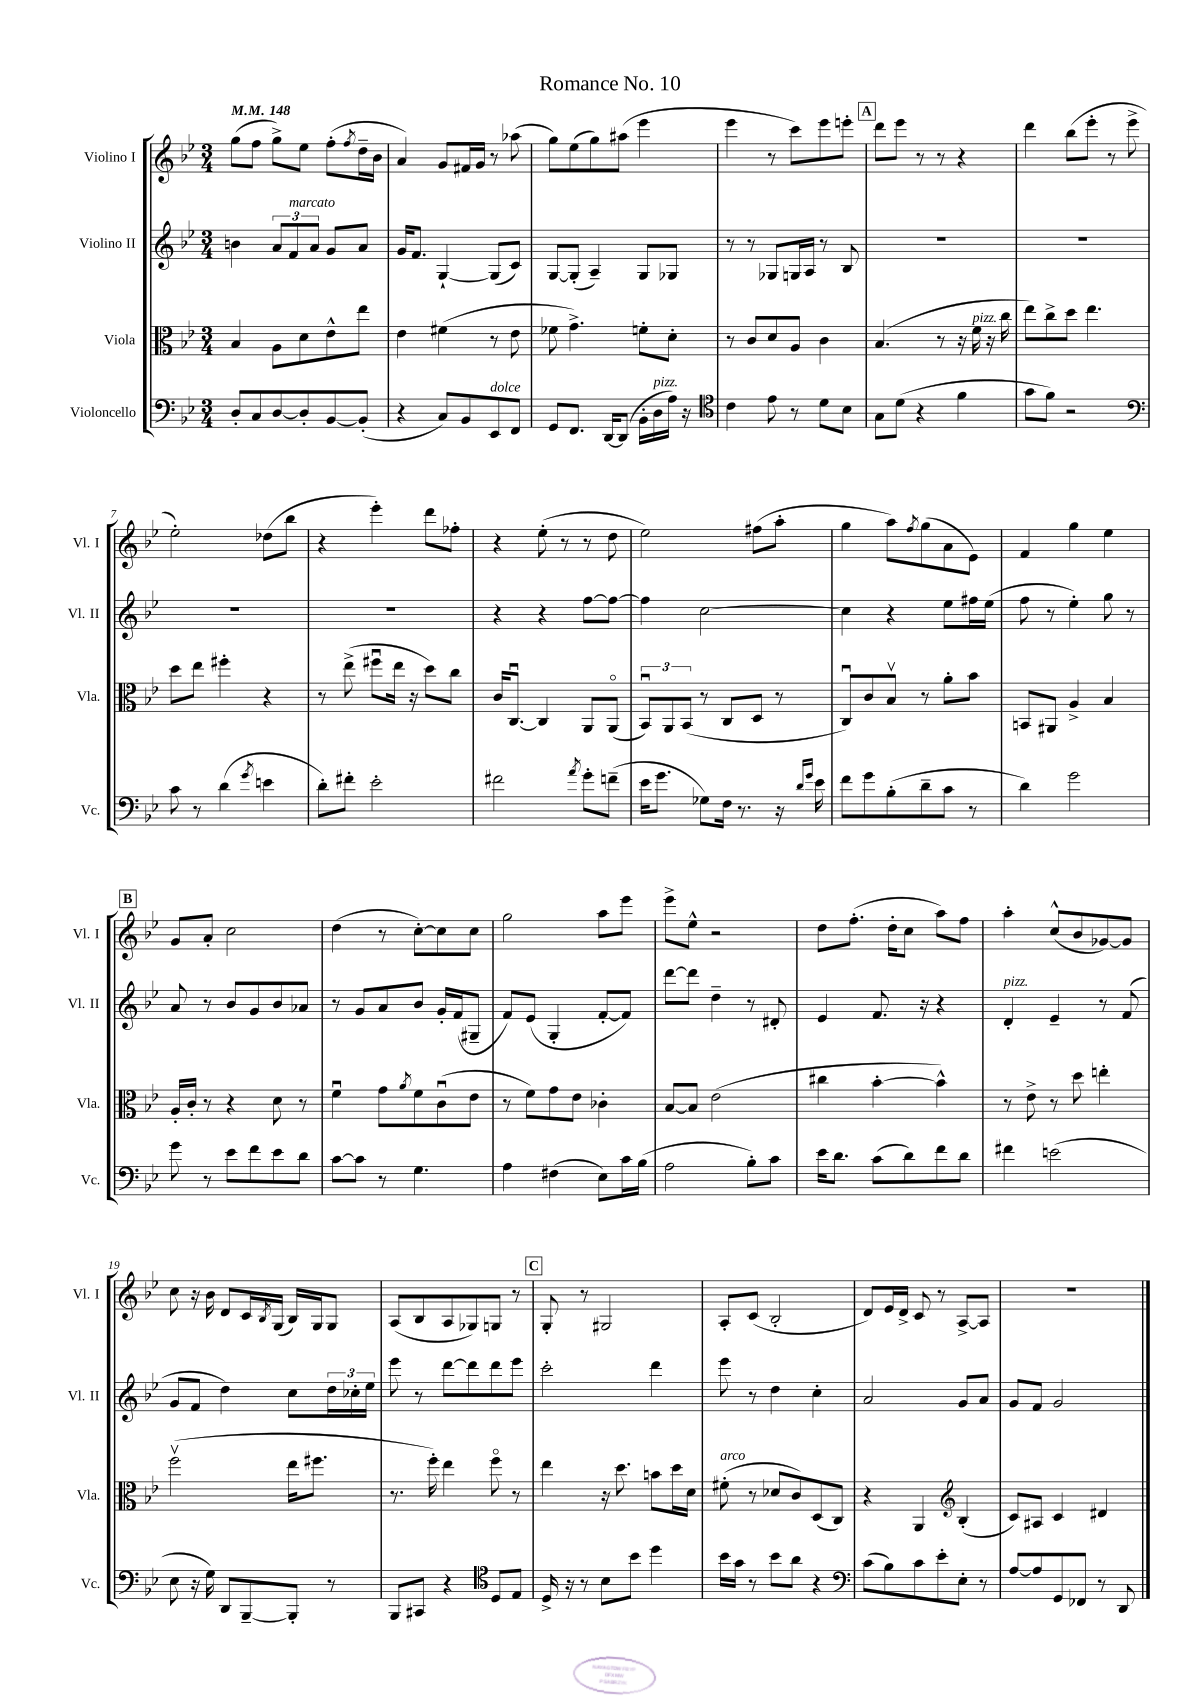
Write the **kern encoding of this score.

**kern	**kern	**kern	**kern
*staff4	*staff3	*staff2	*staff1
*clefF4	*clefC3	*clefG2	*clefG2
*k[b-e-]	*k[b-e-]	*k[b-e-]	*k[b-e-]
*M3/4	*M3/4	*M3/4	*M3/4
*MM148	*MM148	*MM148	*MM148
8D'/L	4B-/	4b\	(8gg\L
8C/	.	.	8ff\J
[8D/	8A\L	12a/L	8gg^\L)
.	.	12f/	.
8D'/]	8d\	.	8ee-\J
.	.	12a/J	.
[8BB-/	8e-^^\	8g/L	(8ff'\L
.	.	.	8qff/
(8BB-'/]J	8ee-\J	8a/J	16dd~\L
.	.	.	16b-\JJ
=	=	=	=
4r	4e-\	16g/LK	4a/)
.	.	8.f/J	.
8C/L)	(4f#\	[4G`/	8g/L
8BB-/	.	.	16f#/L
.	.	.	16g/JJ
8EE-/	8r	(8G/]L	8r
8FF/J	8e-\	8c/J)	(8aa-\
=	=	=	=
8GG/L	8f-\	[8G/L	8gg\L)
8.FF/J	4.g^\)	(8G'/]J	(8ee-\
.	.	4A~/)	8gg\)
[16DD/LK	.	.	.
(8DD/]J	.	.	(8aa#\J
16BB-'\LL	8f'\L	8G/L	4eee-\
16D\	.	.	.
16A\JJ)	8d'\J	8G-/J	.
16r	.	.	.
=	=	=	=
*clefC4	*	*	*
4c\	8r	8r	4eee-\
.	8c/L	8r	.
8e-\	8d/	8G-/L	8r
8r	8A/J	16G/L	8ccc\L)
.	.	16A/JJ	.
8d\L	4c\	8r	8eee-\
8B-\J	.	8B-/	8eee'\J
=	=	=	=
8G\L	(4.B-/	2.r	8ddd\L
(8d\J	.	.	8eee-\J
4r	.	.	8r
.	8r	.	8r
4f\	16r	.	4r
.	16f\	.	.
.	16r	.	.
.	16cc\	.	.
=	=	=	=
8g\L	8ee-\L)	2.r	4ddd\
8f\J)	8cc^\	.	.
2r	8dd\J	.	(8bb-\L
.	4.ee-\	.	8eee-'\J
.	.	.	8r
.	.	.	8eee-^\
=	=	=	=
*clefF4	*	*	*
8c\	8dd\L	2.r	2ee-'\)
8r	8ee-\J	.	.
(4d\	4ff#'\	.	.
8qg/	.	.	.
4e\	4r	.	(8dd-\L
.	.	.	8bb-\J
=	=	=	=
8d'\L)	8r	2.r	4r
8f#'\J	(8ee-^\	.	.
2e-'\	8ff#u\L	.	4eee-'\)
.	16ee-\Jk	.	.
.	16r	.	.
.	8dd\L)	.	8ddd\L
.	8cc\J	.	8ff-'\J
=	=	=	=
2f#\	16c/LK	4r	4r
.	[8.Cu/J	.	.
.	4C/]	4r	(8ee-'\
.	.	.	8r
8qa/	.	.	.
8g'\L	8AA/L	[8ff\L	8r
(8f~\J	(8AAo/J	8ff\_J	8dd\
=	=	=	=
16e-\LK	12BB-u/L)	4ff\]	2ee-\)
8.g\J	.	.	.
.	12AA/	.	.
.	(12BB-/J	.	.
8G-\L)	8r	[2cc\	.
16F\Jk	8C/L	.	.
8.r	.	.	.
.	8D/J	.	(8ff#\L
16r	8r	.	8aa'\J
16qqd/LL	.	.	.
16qqg/JJ	.	.	.
16e-\	.	.	.
=	=	=	=
8f\L	8Cu/L)	4cc\]	4gg\
8g\	8c/	.	.
(8B-'\	8B-v/J	4r	8aa\L)
.	.	.	8qff/
8d~\	8r	.	(8gg\
8c\J	8a'\L	8ee-\L	8a\
8r	8b-\J	16ff#\L	8e-\J)
.	.	(16ee-\JJ	.
=	=	=	=
4d\)	8BB/L	8ff\	4f/
.	8AA#/J	8r	.
2g\	4A^/	4ee-'\)	4gg\
.	4B-/	8gg\	4ee-\
.	.	8r	.
=	=	=	=
8g\	16A'/LL	8a/	8g/L
.	16c'/JJ	.	.
8r	8r	8r	8a'/J
8e-\L	4r	8b-/L	2cc\
8f\	.	8g/	.
8e-\	8d\	8b-/	.
8d\J	8r	8a-/J	.
=	=	=	=
[8c\L	4fu\	8r	(4dd\
8c\]J	.	8g/L	.
8r	8g\L	8a/	8r
.	8qa/	.	.
4.G\	8f\	8b-/J	[8cc'\L)
.	(8cu\	16g'/LL	8cc\]
.	.	(16f/J	.
.	8e-\J	8G#~/J	8cc\J
=	=	=	=
4A\	8r	8f/L)	2gg\
.	8f\L)	(8e-/J	.
(4F#\	8g\	4G'/	.
.	8e-\J	.	.
8E-\L)	4c-'\	[8f'/L	8aa\L
16c\L	.	8f/]J)	8eee-\J
(16B-\JJ	.	.	.
=	=	=	=
2A\	[8B-/L	[8ddd\L	8eee-^\L
.	8B-/]J	8ddd\]J	8ee-^^\J
.	(2e-\	4dd~\	2r
8B-'\L)	.	8r	.
8c\J	.	8d#'/	.
=	=	=	=
16e-\LK	4cc#\	4e-/	8dd\L
8.d\J	.	.	.
.	.	.	(8.ff'\J
(8c\L	[4b-'\	8.f/	.
.	.	.	16dd'\LK
8d\)	.	.	8cc\J
.	.	16r	.
8f\	4b-^^\])	4r	8aa\L)
8d\J	.	.	8ff\J
=	=	=	=
4f#\	8r	4d'/	4aa'\
.	8e-^\	.	.
(2e\	8r	4e-~/	(8cc^^/L
.	8dd\	.	8b-/
.	4ee'\	8r	[8g-/)
.	.	(8f/	8g-/]J
=	=	=	=
8E-\	(2ffv\	8g/L	8cc\
16r	.	8f/J	16r
16G\)	.	.	16b-\
8DD/L	.	4dd\)	8d/L
[8BBB-~/	.	.	16c/L
.	.	.	8qB-/
.	.	.	(16G/JJ
8BBB-'/]J	16ee-\LK	8cc\L	16B-/LL)
.	8.ff#\J	.	16G/J
8r	.	24dd\L	8G/J
.	.	24cc-'\	.
.	.	24ee-\JJ	.
=	=	=	=
8BBB-/L	8.r	8eee-\	(8A/L
8CC#/J	.	8r	8B-/
.	16ff'\)	.	.
4r	4ee-\	[8ddd\L	8A/
.	.	8ddd\]	8G-/)
*clefC4	*	*	*
8D/L	8ffo\	8ddd\	8G/J
8E-/J	8r	8eee-\J	8r
=	=	=	=
16D^/	4ee-\	2ccc'\	8G'/
16r	.	.	.
8r	.	.	8r
8B-\L	16r	.	2G#/
.	8.dd\	.	.
8b-\J	.	.	.
4dd\	8b\L	4ddd\	.
.	16dd\L	.	.
.	16d\JJ	.	.
=	=	=	=
16b-\LL	(8f#'\	8eee-\	8A'/L
16g\JJ	.	.	.
8r	8r	8r	(8c/J
8b-\L	8d-/L	4dd\	2B-'/
8a\J	8c/)	.	.
4r	(8D/	4cc'\	.
.	8C/J)	.	.
=	=	=	=
*clefF4	*	*	*
(8c\L	4r	2a/	8d/L)
8B-\)	.	.	16e-/L
.	.	.	16d^/JJ
8c\	4AA/	.	8c/
8e-'\	.	.	8r
*	*clefG2	*	*
8E-'\J	(4B-'/	8g/L	[8A^/L
8r	.	8a/J	8A/]J
=	=	=	=
[8A/L	8c/L)	8g/L	2.r
8A/]	8A#/J	8f/J	.
8GG/	4c/	2g/	.
8FF-/J	.	.	.
8r	4d#/	.	.
8DD/	.	.	.
==	==	==	==
*-	*-	*-	*-
